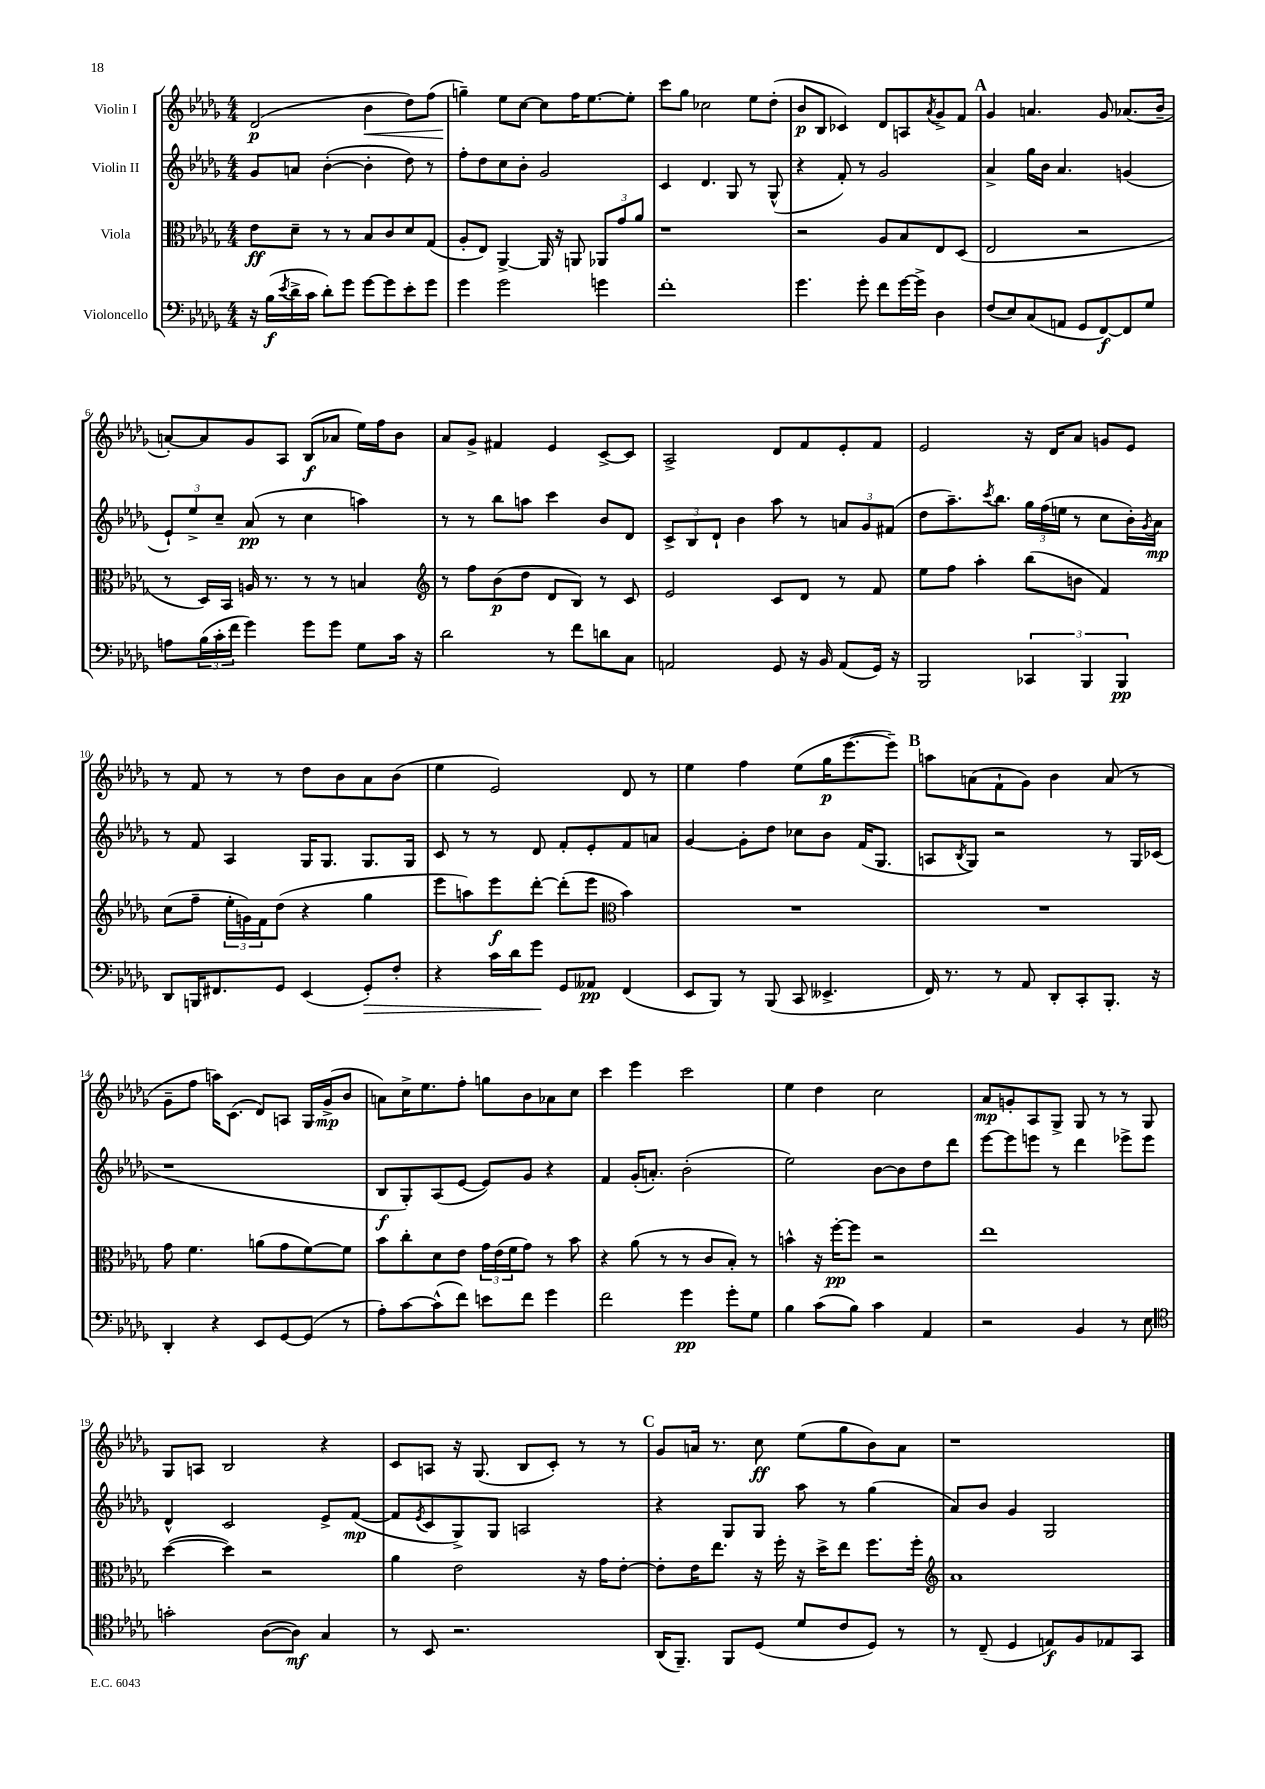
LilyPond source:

<<
\new StaffGroup <<
\new Staff = "s0" \with { instrumentName = "Violin I" } {
    \clef treble \key des \major \numericTimeSignature \time 4/4
    des'2\p( bes'4\< des''8) f''8( |
    g''4--\!) ees''8 c''8~ c''8 f''16 ees''8.~ ees''8-. |
    c'''8 ges''8 ces''2 ees''8 des''8-.( |
    bes'8\p bes8 ces'4) des'8 a8 \acciaccatura { aes'8 } ges'8-> f'8 |
    \mark \markup { \bold "A" } ges'4 a'4. ges'8 aes'8.( bes'16-- |
    a'8~-.) a'8 ges'8 aes8 bes8\f( aes'8 ees''16) f''16 bes'8 |
    aes'8 ges'8-> fis'4 ees'4 c'8~-> c'8 |
    aes2-> des'8 f'8 ees'8-. f'8 |
    ees'2 r16 des'16 aes'8 g'8 ees'8 |
    r8 f'8 r8 r8 des''8 bes'8 aes'8 bes'8( |
    ees''4 ees'2) des'8 r8 |
    ees''4 f''4 ees''8( ges''16\p ees'''8.~ ees'''8--) |
    \mark \markup { \bold "B" } a''8 a'8( f'8-! ges'8) bes'4 a'8( r8 |
    ges'8-- f''8 a''16) c'8.( des'8) a8 ges16 ges'16->\mp( bes'8 |
    a'8) c''16-> ees''8. f''8-. g''8 bes'8 aes'8 c''8 |
    c'''4 ees'''4 c'''2 |
    ees''4 des''4 c''2 |
    aes'8\mp g'8-. aes8 ges8-> ges8 r8 r8 ges8 |
    ges8 a8 bes2 r4 |
    c'8 a8 r16 ges8.( bes8 c'8-.) r8 r8 |
    \mark \markup { \bold "C" } ges'8 a'16 r8. c''8\ff ees''8( ges''8 bes'8) a'8 |
    r1 \bar "|." |
}
\new Staff = "s1" \with { instrumentName = "Violin II" } {
    \clef treble \key des \major \numericTimeSignature \time 4/4
    ges'8 a'8 bes'4~-.( bes'4-. des''8) r8 |
    f''8-. des''8 c''8 bes'8-. ges'2 |
    c'4 des'4. ges8 r8 ges8-^( |
    r4 f'8-.) r8 ges'2 |
    \mark \markup { \bold "A" } aes'4-> ges''16 bes'16 aes'4. g'4( |
    \tuplet 3/2 { ees'8-!) ees''8-> c''8-- } aes'8\pp( r8 c''4 a''4) |
    r8 r8 bes''8 a''8 c'''4 bes'8 des'8 |
    \tuplet 3/2 { c'8-> bes8 des'8-! } bes'4 aes''8 r8 \tuplet 3/2 { a'8 ges'8 fis'8( } |
    des''8 aes''8.--) \acciaccatura { c'''8 } bes''8. \tuplet 3/2 { ges''16 f''16( e''16 } r8 c''8 bes'16-.) \acciaccatura { ges'8 } aes'16\mp |
    r8 f'8 aes4 ges16 ges8. ges8. ges16 |
    c'8 r8 r8 des'8 f'8-. ees'8-. f'8 a'8 |
    ges'4~ ges'8-. des''8 ces''8 bes'8 f'16( ges8. |
    \mark \markup { \bold "B" } a8 \acciaccatura { bes8 } ges8) r2 r8 ges16 ces'16( |
    r1 |
    bes8\f ges8-.) aes8( ees'8~ ees'8) ges'8 r4 |
    f'4 ges'16-.( a'8.-.) bes'2-.( |
    ees''2) bes'8~ bes'8 des''8 des'''8 |
    ees'''8~ ees'''8 e'''8 r8 des'''4 ees'''8-> ees'''8 |
    des'4-^ c'2 ees'8-> f'8~\mp( |
    f'8 \acciaccatura { ees'8 } c'8 ges8->) ges8 a2 |
    \mark \markup { \bold "C" } r4 ges8 ges8 aes''8 r8 ges''4( |
    aes'8) bes'8 ges'4 ges2 \bar "|." |
}
\new Staff = "s2" \with { instrumentName = "Viola" } {
    \clef alto \key des \major \numericTimeSignature \time 4/4
    ees'8\ff des'8-- r8 r8 bes8 c'8 des'8 ges8( |
    aes8-. ees8) aes,4~-> aes,16 r16 a,8 \tuplet 3/2 { aes,8 ges'8 aes'8 } |
    r1 |
    r2 aes8 bes8 ees8 des8( |
    \mark \markup { \bold "A" } ees2 r2 |
    r8 des16) bes,16 a16 r8. r8 r8 b4 |
    \clef treble r8 f''8 bes'8\p( des''8 des'8 bes8) r8 c'8 |
    ees'2 c'8 des'8 r8 f'8 |
    ees''8 f''8 aes''4-. bes''8( b'8 f'4) |
    c''8( f''8-- \tuplet 3/2 { ees''16-. g'16) f'16 } des''8( r4 ges''4 |
    ees'''8 a''8) ees'''8\f des'''8~-. des'''8-.( ees'''8 \clef alto bes'4) |
    R1 |
    \mark \markup { \bold "B" } R1 |
    ges'8 f'4. a'8( ges'8 f'8~) f'8 |
    bes'8 c''8-. des'8 ees'8 \tuplet 3/2 { ges'16 ees'16( f'16 } ges'8) r8 bes'8 |
    r4 aes'8( r8 r8 c'8 bes8-.) r8 |
    b'4-^ r16 f''16~-.\pp f''8 r2 |
    ees''1 |
    des''4~( des''4) r2 |
    aes'4 ees'2 r16 ges'16 ees'8~-. |
    \mark \markup { \bold "C" } ees'8-. ees'16 ees''8. r16 f''16-. r16 des''16-> ees''8 f''8. f''16-. |
    \clef treble aes'1 \bar "|." |
}
\new Staff = "s3" \with { instrumentName = "Violoncello" } {
    \clef bass \key des \major \numericTimeSignature \time 4/4
    r16 bes16\f( \acciaccatura { ees'8 } des'16-> c'16 des'8-.) ges'8 ges'8~ ges'8 ees'8-. ges'8 |
    ges'4 ges'2 g'4 |
    f'1-. |
    ges'4. ges'8-. f'8 ges'16~ ges'16-> des4 |
    \mark \markup { \bold "A" } f8( ees8) c8( a,8 ges,8 f,8~\f) f,8 ges8 |
    a8 \tuplet 3/2 { bes16( c'16-. f'16 } ges'4) ges'8 ges'8 ges8 c'16 r16 |
    des'2 r8 f'8 d'8 c8 |
    a,2 ges,8 r16 bes,16 a,8( ges,16) r16 |
    bes,,2 \tuplet 3/2 { ces,4 bes,,4 bes,,4\pp } |
    des,8 b,,16 fis,8. ges,8 ees,4( ges,8-.\>) f8-. |
    r4 c'16 des'16 ges'8\! ges,8 aeses,8\pp f,4( |
    ees,8 bes,,8) r8 bes,,8( c,8 eeses,4.-> |
    \mark \markup { \bold "B" } f,16) r8. r8 aes,8 des,8-. c,8-. bes,,8.-. r16 |
    des,4-. r4 ees,8 ges,8~ ges,8( r8 |
    aes8-.) c'8~ c'8-^( f'8) e'8 f'8 ges'4 |
    f'2 ges'4\pp ges'8-. ges8 |
    bes4 c'8( bes8) c'4 aes,4 |
    r2 bes,4 r8 ees8 |
    \clef tenor g'2-. aes8~( aes8\mf) ges4 |
    r8 bes,8 r2. |
    \mark \markup { \bold "C" } aes,16( f,8.--) f,8 des8( des'8 c'8 des8) r8 |
    r8 c8--( des4 e8\f) f8 ees8 ges,8 \bar "|." |
}
>>
>>
